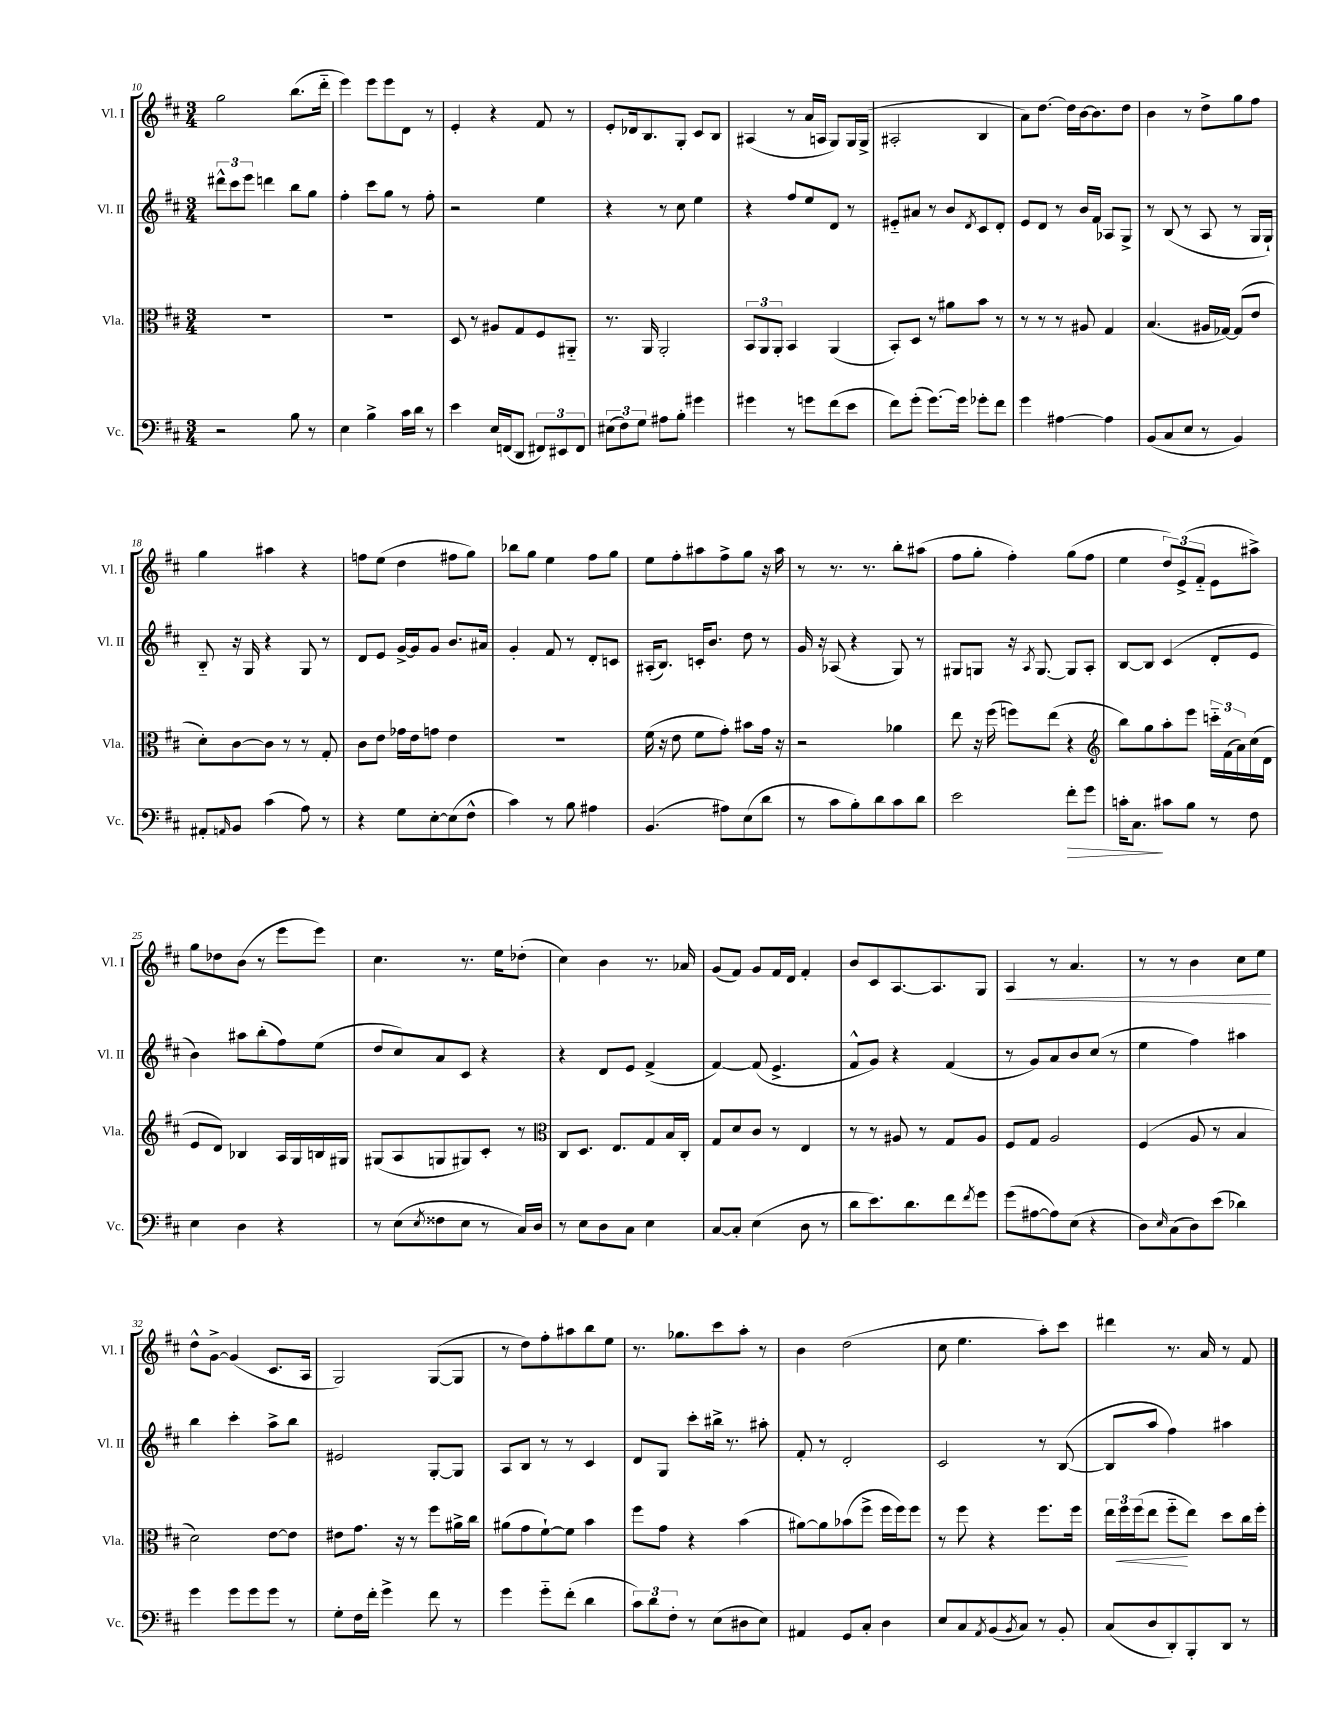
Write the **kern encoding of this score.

**kern	**kern	**kern	**kern
*staff4	*staff3	*staff2	*staff1
*clefF4	*clefC3	*clefG2	*clefG2
*k[f#c#]	*k[f#c#]	*k[f#c#]	*k[f#c#]
*M3/4	*M3/4	*M3/4	*M3/4
2r	2.r	12ddd#^^\L	2gg\
.	.	12ccc#\	.
.	.	12eee\J	.
.	.	4ddd\	.
8B\	.	8bb\L	(8.bb\L
8r	.	8gg\J	.
.	.	.	16ddd'~\Jk
=	=	=	=
4E\	2.r	4ff#'\	4eee\)
4B^\	.	8ccc#\L	8eee\L
.	.	8gg\J	8eee\
16c#\LL	.	8r	8d\J
16d\JJ	.	.	.
8r	.	8ff#'\	8r
=	=	=	=
4e\	8D/	2r	4e'/
.	8r	.	.
16E/LL	8A#/L	.	4r
(16FF/J	.	.	.
8DD/J	8G/	.	.
12FF#/L)	8F#/	4ee\	8f#/
12EE#/	.	.	.
.	8AA#'~/J	.	8r
12FF#/J	.	.	.
=	=	=	=
(12E#\L	8.r	4r	8e'/L
12F#\)	.	.	.
.	.	.	16d-/k
12G\J	.	.	.
.	16AA/	.	8.B/
8A#\L	2AA'/	8r	.
8B'\J	.	8cc#\	8G'/J
4g#\	.	4ee\	8c#/L
.	.	.	8B/J
=	=	=	=
4g#\	12BB/L	4r	(4A#/
.	12AA/	.	.
.	12AA'/J	.	.
8r	4BB/	8ff#/L	8r
8g\L	.	8ee/	16a/LL
.	.	.	16A/JJ
(8f#\	(4AA/	8d/J	8G/L)
8e\J	.	8r	16G/L
.	.	.	(16G^/JJ
=	=	=	=
8f#\L)	8BB'/L)	8e#'~/L	2A#'/
(8g'\J	8D/J	8a#/J	.
[8.g\L)	8r	8r	.
.	8a#\L	8b/L	.
16g\]Jk	.	.	.
.	.	8qd/	.
8g-'\L	8b\J	8c#/	4B/
8f#\J	8r	8d'/J	.
=	=	=	=
4g\	8r	8e/L	8a\L)
.	8r	8d/J	[8.dd\J
[4A#\	8r	8r	.
.	.	.	16dd\]LL
.	8A#/	16b/LL	[16b\J
.	.	16f#/JJ	8.b\]
4A#\]	4G/	8A-/L	.
.	.	8G^/J	8dd\J
=	=	=	=
(8BB/L	(4.B/	8r	4b\
8C#/	.	(8B/	.
8E/J	.	8r	8r
8r	16A#/LL	8A/	8dd^\L
.	[16G-/JJ)	.	.
4BB/)	(8G-/]L	8r	8gg\
.	8e/J	16G/LL	8ff#\J
.	.	16G`/JJ)	.
=	=	=	=
8AA#'/L	8d'\L)	8B'~/	4gg\
16qqAA/	.	.	.
8BB/J	[8c#\	16r	.
.	.	16G/	.
(4c#\	8c#\]J	4r	4aa#\
.	8r	.	.
8A\)	8r	8G/	4r
8r	8G'/	8r	.
=	=	=	=
4r	8c#\L	8d/L	8ff\L
.	8e\J	8e/J	(8ee\J
8G\L	16g-\LL	[16g^/LL	4dd\
.	16e\J	16g/]J	.
[8E'\	8g\J	8g/J	.
(8E\]	4e\	8.b/L	8ff#\L
8F#^^\J	.	.	8gg\J)
.	.	16a#/Jk	.
=	=	=	=
4c#\)	2.r	4g'/	8bb-\L
.	.	.	8gg\J
8r	.	8f#/	4ee\
8B\	.	8r	.
4A#\	.	8d'/L	8ff#\L
.	.	8c/J	8gg\J
=	=	=	=
(4.BB/	(16f#\	(16A#'/LK	8ee\L
.	16r	8.B/J)	.
.	8e\	.	8ff#'\
.	8f#\L	16c'/LK	8aa#\
.	.	8.b/J	.
8A#\L)	8g'\J)	.	8ff#^\
(8E\	8b#\L	8dd\	8gg\J
8d\J	16g\Jk	8r	16r
.	16r	.	16aa#\
=	=	=	=
8r	2r	16g/	8r
.	.	16r	.
8c#\L	.	(8A-/	8.r
8B'\)	.	4r	.
.	.	.	8.r
8d\	.	.	.
8c#\	4a-\	8G/)	8bb'\L
8d\J	.	8r	(8aa#\J
=	=	=	=
2e\	8ee\	8G#/L	8ff#\L
.	16r	8G/J	8gg'\J
.	(16ff#\	.	.
.	8ff\L)	16r	4ff#'\)
.	.	8qA/	.
.	.	[8.G/	.
.	(8ee\J	.	.
8f#'\L	4r	8G/]L	(8gg\L
8g\J	.	8A'/J	8ff#\J
=	=	=	=
*	*clefG2	*	*
16c'\LK	8bb\L)	[8B/L	4ee\
8.C#\J	.	.	.
.	8gg\	8B/]J	.
8c#\L	8aa'\	(4c#/	12dd/L)
.	.	.	(12e^/
8B\J	8eee\J	.	.
.	.	.	12f#'~/J
8r	24ccc'~\LL	8d'/L	8e\L
.	(24f#\	.	.
.	24a\)	.	.
8F#\	(16cc#\	8e/J	8aa#^\J)
.	16d\JJ	.	.
=	=	=	=
4E\	8e/L	4b\)	8gg\L
.	8d/J)	.	8dd-\
4D\	4B-/	8aa#\L	(8b\J
.	.	(8bb'\	8r
4r	16A/LL	8ff#\)	8eee\L
.	16G/	.	.
.	16B/	(8ee\J	8eee\J)
.	16G#/JJ	.	.
=	=	=	=
8r	(8G#/L	8dd/L	4.cc#\
(8E\L	8A/	8cc#/)	.
8qE/	.	.	.
8F##\	8G/	8a/	.
8E\J	8G#/)	8c#/J	8.r
8r	8c#'/J	4r	.
.	.	.	16ee\LK
16C#/LL)	8r	.	(8dd-'\J
16D/JJ	.	.	.
=	=	=	=
*	*clefC3	*	*
8r	8C#/L	4r	4cc#\)
8E\L	8.D/J	.	.
8D\	.	8d/L	4b\
.	8.E/L	.	.
8C#\J	.	8e/J	.
4E\	8G/	(4f#^/	8.r
.	16B/L	.	.
.	16C#'/JJ	.	16a-/
=	=	=	=
[8C#/L	8G/L	[4f#/)	(8g/L
8C#'/]J	8d/	.	8f#/J)
(4E\	8c#/J	(8f#/]	8g/L
.	8r	4.e^/	16f#/L
.	.	.	16d/JJ
8D\	4E/	.	4f#'/
8r	.	.	.
=	=	=	=
8d\L	8r	8f#^^/L	8b/L
8.e\)	8r	8g/J)	8c#/
.	8A#/	4r	[8.A/
8.d\	.	.	.
.	8r	.	.
.	.	.	8.A/]
8f#\	8G/L	(4f#/	.
8qf#/	.	.	.
8g\J	8A#/J	.	8G/J
=	=	=	=
(8g\L	8F#/L	8r	4A/
[8A#\	8G/J	8g/L)	.
8A#\])	2A/	8a/	8r
(8E\J	.	8b/	4.a/
4r	.	(8cc#/J	.
.	.	8r	.
=	=	=	=
8D\L)	(4F#/	4ee\	8r
16qqE/	.	.	.
(8C#\	.	.	8r
8D\)	8A/	4ff#\)	4b\
(8e\J	8r	.	.
4d-\)	4B/	4aa#\	8cc#\L
.	.	.	8ee\J
=	=	=	=
4g\	2d\)	4bb\	8dd^^\L
.	.	.	[8g^\J
8g\L	.	4ccc#'\	(4g/]
8g\	.	.	.
8g\J	[8e\L	8aa^\L	8.c#/L
8r	8e\]J	8bb\J	.
.	.	.	16A/Jk
=	=	=	=
8G'\L	8e#\L	2e#/	2G/)
16F#\L	8.g\J	.	.
16f#'\JJ	.	.	.
4g^\	.	.	.
.	16r	.	.
.	8r	.	.
8f#\	8ff#\L	[8G'/L	([8G/L
8r	16a#^\L	8G/]J	8G/]J
.	16cc#\JJ	.	.
=	=	=	=
4g\	(8a#\L	8A/L	8r
.	8g\	8B/J	8dd\L)
8g'~\L	[8f#`\)	8r	8ff#'\
(8f#'\J	8f#\]J	8r	8aa#\
4d\	4b\	4c#/	8bb\
.	.	.	8ee\J
=	=	=	=
12c#\L)	8ff#\L	8d/L	8.r
12d\	.	.	.
.	8g\J	8G/J	.
12F#'\J	.	.	.
.	.	.	8.gg-\L
8r	4r	8ccc#'\L	.
(8E\L	.	16bb#^\Jk	8ccc#\
.	.	8.r	.
8D#\	(4b\	.	8aa'\J
8E\J)	.	8aa#'\	8r
=	=	=	=
4AA#/	[8a#\L)	8f#'/	4b\
.	8a#\]	8r	.
8GG/L	(8b-\	2d'/	(2dd\
8C#'/J	8ff#^\J	.	.
4D\	16ff#\LL	.	.
.	16ff#\J)	.	.
.	8ff#\J	.	.
=	=	=	=
8E/L	8r	2c#/	8cc#\
8C#/	8ff#\	.	4.ee\
8qAA/	.	.	.
(8BB/	4r	.	.
8qBB/	.	.	.
8C#/J)	.	.	.
8r	8.ff#\L	8r	8aa'\L)
8BB'/	.	([8B/	8ccc#\J
.	16ff#\Jk	.	.
=	=	=	=
(8C#/L	24ee\LL	8B/]L	4ddd#\
.	24ff#\	.	.
.	(24ff#\J	.	.
8D/	8ee\J	8aa/J	.
8DD'/)	8ff#'~\L	4ff#\)	8.r
8BBB'/	8ee\J)	.	.
.	.	.	16a/
8DD/J	8dd\L	4aa#\	8r
8r	16cc#\L	.	8f#/
.	16ff#'\JJ	.	.
==	==	==	==
*-	*-	*-	*-
